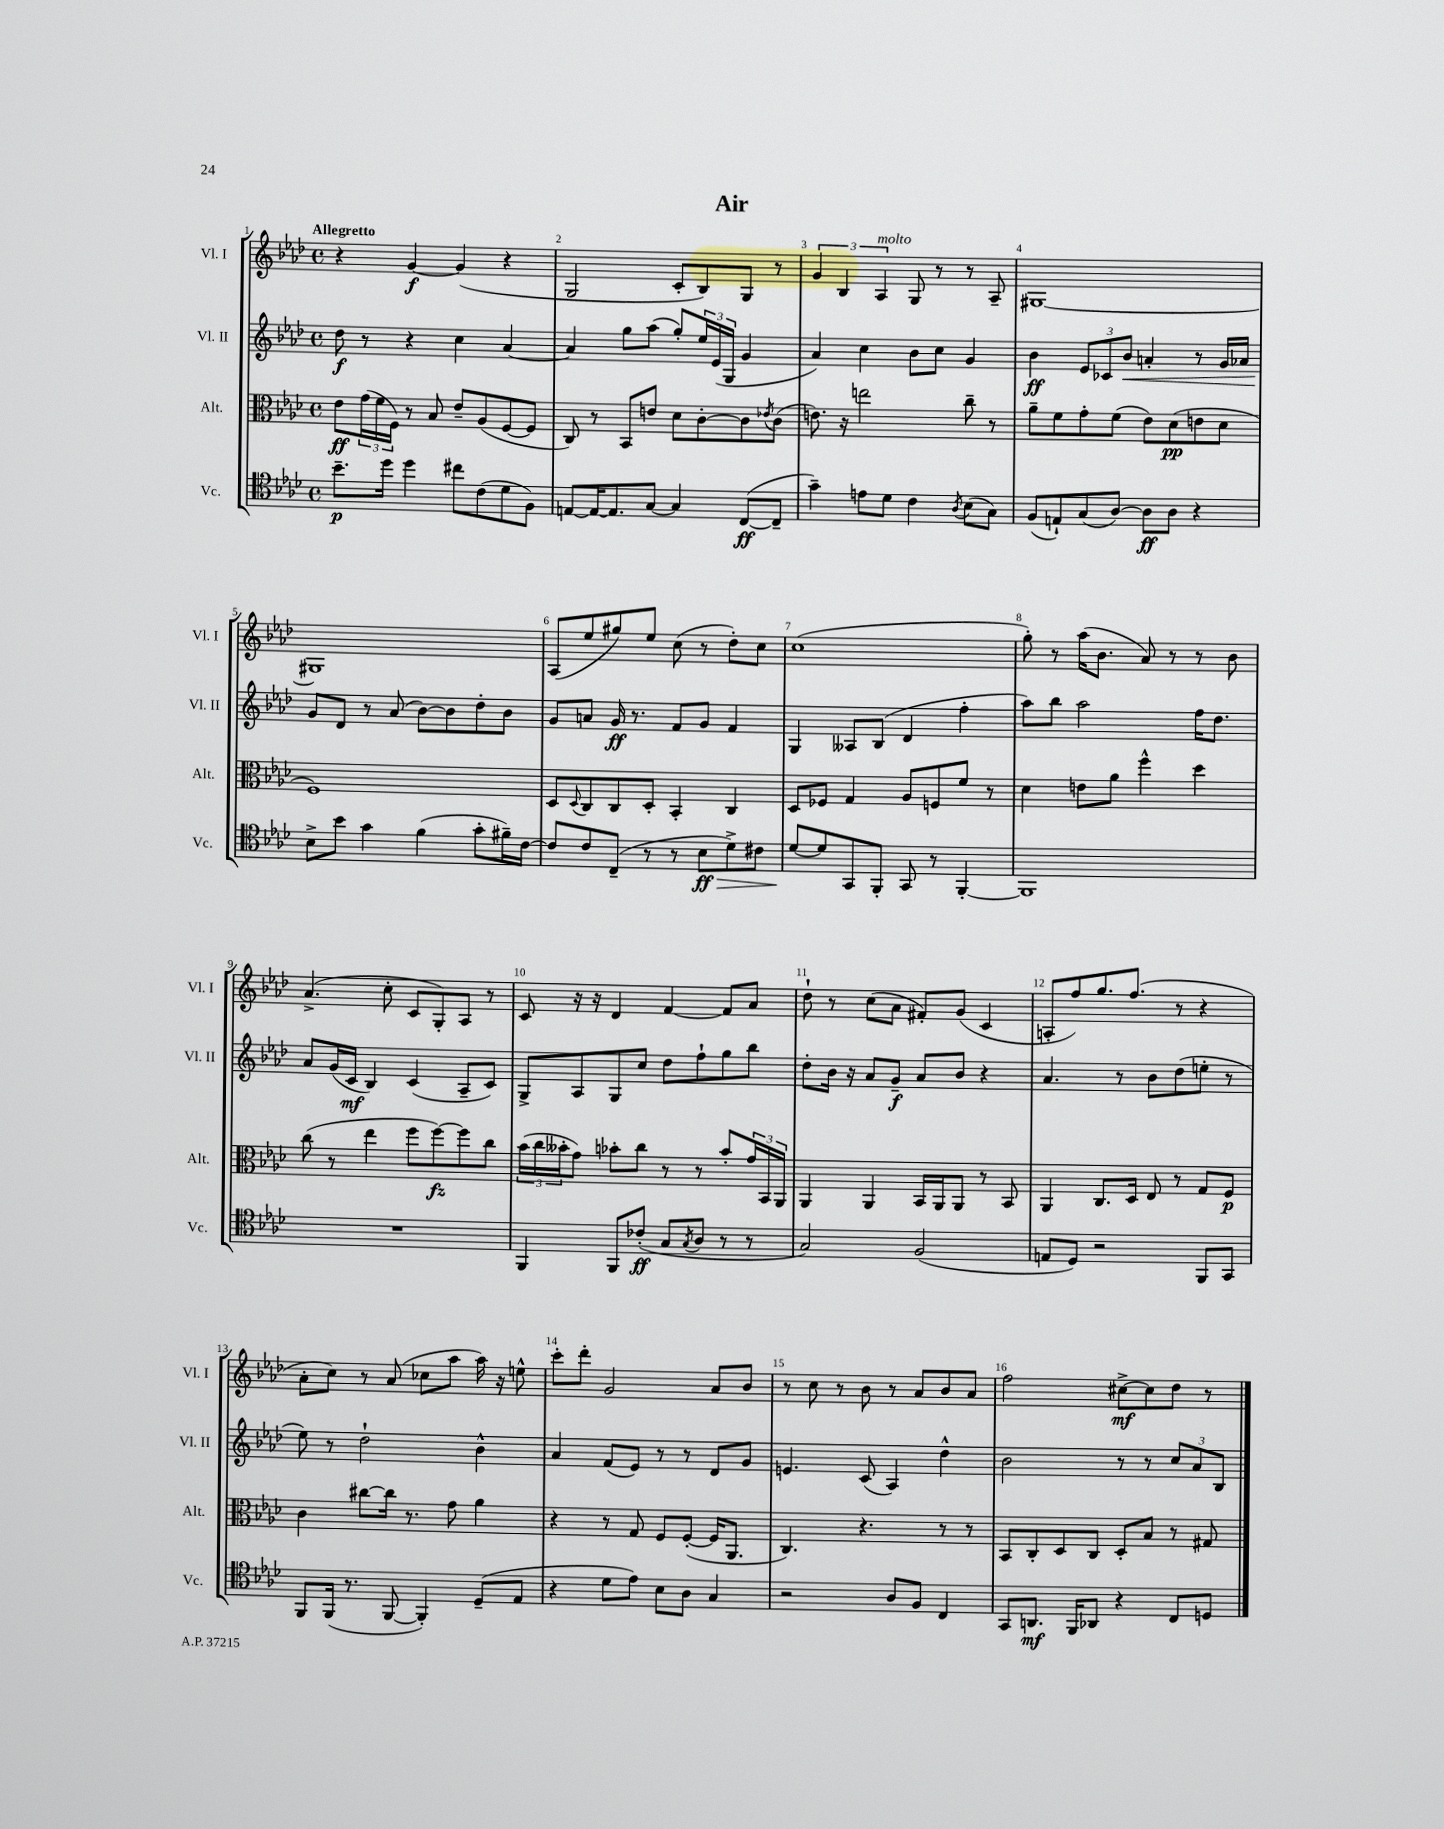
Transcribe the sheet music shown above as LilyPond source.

\header { title = "Air" }
<<
\new StaffGroup <<
\new Staff = "s0" \with { instrumentName = "Vl. I" shortInstrumentName = "Vl. I" } {
    \clef treble \key aes \major \defaultTimeSignature \time 4/4 \tempo "Allegretto"
    r4 g'4~\f g'4( r4 |
    g2 c'8-. bes8) g8 r8 |
    \tuplet 3/2 { g'4 bes4 aes4^\markup { \italic "molto" } } g8 r8 r8 aes8-- |
    gis1~ |
    gis1 |
    aes8( ees''8 gis''8) ees''8 c''8( r8 des''8-.) c''8 |
    c''1( |
    g''8-.) r8 aes''16( bes'8. aes'8) r8 r8 bes'8 |
    aes'4.->( c''8-. c'8 g8-.) aes8 r8 |
    c'8 r16 r16 des'4 f'4~ f'8 aes'8 |
    des''8-! r8 c''8( aes'8 fis'8-.) g'8( c'4 |
    a8-. f''8) g''8. f''8.( r8 r4 |
    aes'8-. c''8) r8 aes'8( ces''8 aes''8 aes''16) r16 e''8-^ |
    c'''8-. des'''8-. g'2 aes'8 bes'8 |
    r8 c''8 r8 bes'8 r8 aes'8 bes'8 aes'8 |
    f''2 cis''8~->\mf cis''8 des''8 r8 \bar "|." |
}
\new Staff = "s1" \with { instrumentName = "Vl. II" shortInstrumentName = "Vl. II" } {
    \clef treble \key aes \major \defaultTimeSignature \time 4/4
    des''8\f r8 r4 c''4 aes'4~ |
    aes'4 g''8 aes''8( g''8-.) \tuplet 3/2 { ees''16 ees'16( g16 } g'4 |
    aes'4) c''4 bes'8 c''8 g'4 |
    bes'4\ff \tuplet 3/2 { ees'8 ces'8 bes'8\< } a'4-. r8 g'16 aes'16 |
    g'8\! des'8 r8 aes'8( bes'8~) bes'8 des''8-. bes'8 |
    g'8 a'8 g'16\ff r8. f'8 g'8 f'4 |
    g4 aeses8 bes8( des'4 f''4-. |
    aes''8) bes''8 aes''2 f''16 des''8. |
    aes'8 g'16( c'16\mf bes4) c'4( aes8-- c'8) |
    g8-> aes8 g8 c''8 des''8 f''8-! g''8 bes''8 |
    des''8-. bes'16 r16 aes'8 g'8--\f aes'8 bes'8 r4 |
    aes'4. r8 bes'8 des''8( e''8-. r8 |
    ees''8) r8 des''2-! bes'4-^ |
    aes'4 f'8( ees'8) r8 r8 des'8 g'8 |
    e'4. c'8( aes4) des''4-^ |
    bes'2 r8 r8 \tuplet 3/2 { c''8 aes'8 bes8 } \bar "|." |
}
\new Staff = "s2" \with { instrumentName = "Alt." shortInstrumentName = "Alt." } {
    \clef alto \key aes \major \defaultTimeSignature \time 4/4
    ees'8\ff \tuplet 3/2 { g'16( f'16 f16) } r8 bes8 ees'8-- aes8( f8~ f8 |
    c8) r8 bes,8 e'8 des'8 c'8~-. c'8 \acciaccatura { ees'8 } c'8( |
    e'8.) r16 e''2 c''8-- r8 |
    aes'8-- f'8 g'8-. f'8( ees'8) des'8\pp( e'8 des'8 |
    f1) |
    des8 \appoggiatura { des8 } c8 c8 des8-. bes,4-. c4 |
    des8 fes8 g4 aes8 f8 f'8 r8 |
    des'4 e'8 aes'8 f''4-^ des''4 |
    c''8( r8 ees''4 f''8 f''8~\fz) f''8 c''8 |
    \tuplet 3/2 { bes'16( c''16 beses'16-. } g'8) bes'8-. c''8 r8 r8 bes'8-. \tuplet 3/2 { g'16 bes,16 aes,16 } |
    aes,4 aes,4 bes,16 aes,16 aes,8 r8 bes,8 |
    aes,4 c8. des16 ees8 r8 g8 f8\p |
    c'4 cis''8~ cis''16 r8. g'8 aes'4 |
    r4 r8 g8 f8 f8~-.( f16 aes,8. |
    c4.) r4. r8 r8 |
    bes,8 c8-. des8 c8 des8-. bes8 r8 gis8 \bar "|." |
}
\new Staff = "s3" \with { instrumentName = "Vc." shortInstrumentName = "Vc." } {
    \clef tenor \key aes \major \defaultTimeSignature \time 4/4
    bes'8.--\p des''16 des''4 cis''8 c'8( des'8 f8) |
    e8~ e16~ e8. g8~ g4 c8~\ff( c8-- |
    g'4--) e'8 des'8 c'4 \acciaccatura { aes8 } bes8( g8) |
    f8( e8-!) g8( aes8~) aes8\ff aes8 r4 |
    bes8-> bes'8 g'4 f'4( g'8-. fis'16--) c'16~ |
    c'8 c'8 c8--( r8 r8 bes8\ff\> des'8->) cis'8 |
    des'8~\! des'8 g,8 f,8-. g,8 r8 f,4~-. |
    f,1 |
    R1 |
    f,4 f,8 ces'8-.\ff( g8 \acciaccatura { g8 } aes8 r8 r8 |
    g2) f2( |
    e8 des8) r2 f,8 g,8 |
    f,8 f,16( r8. f,8~ f,4-.) des8--( ees8 |
    r4 des'8 ees'8) bes8 aes8 g4 |
    r2 aes8 f8 c4 |
    g,8 a,8.\mf f,16 aes,8 r4 c8 d8 \bar "|." |
}
>>
>>
\layout { \context { \Score \override BarNumber.break-visibility = ##(#f #t #t) barNumberVisibility = #all-bar-numbers-visible } }
